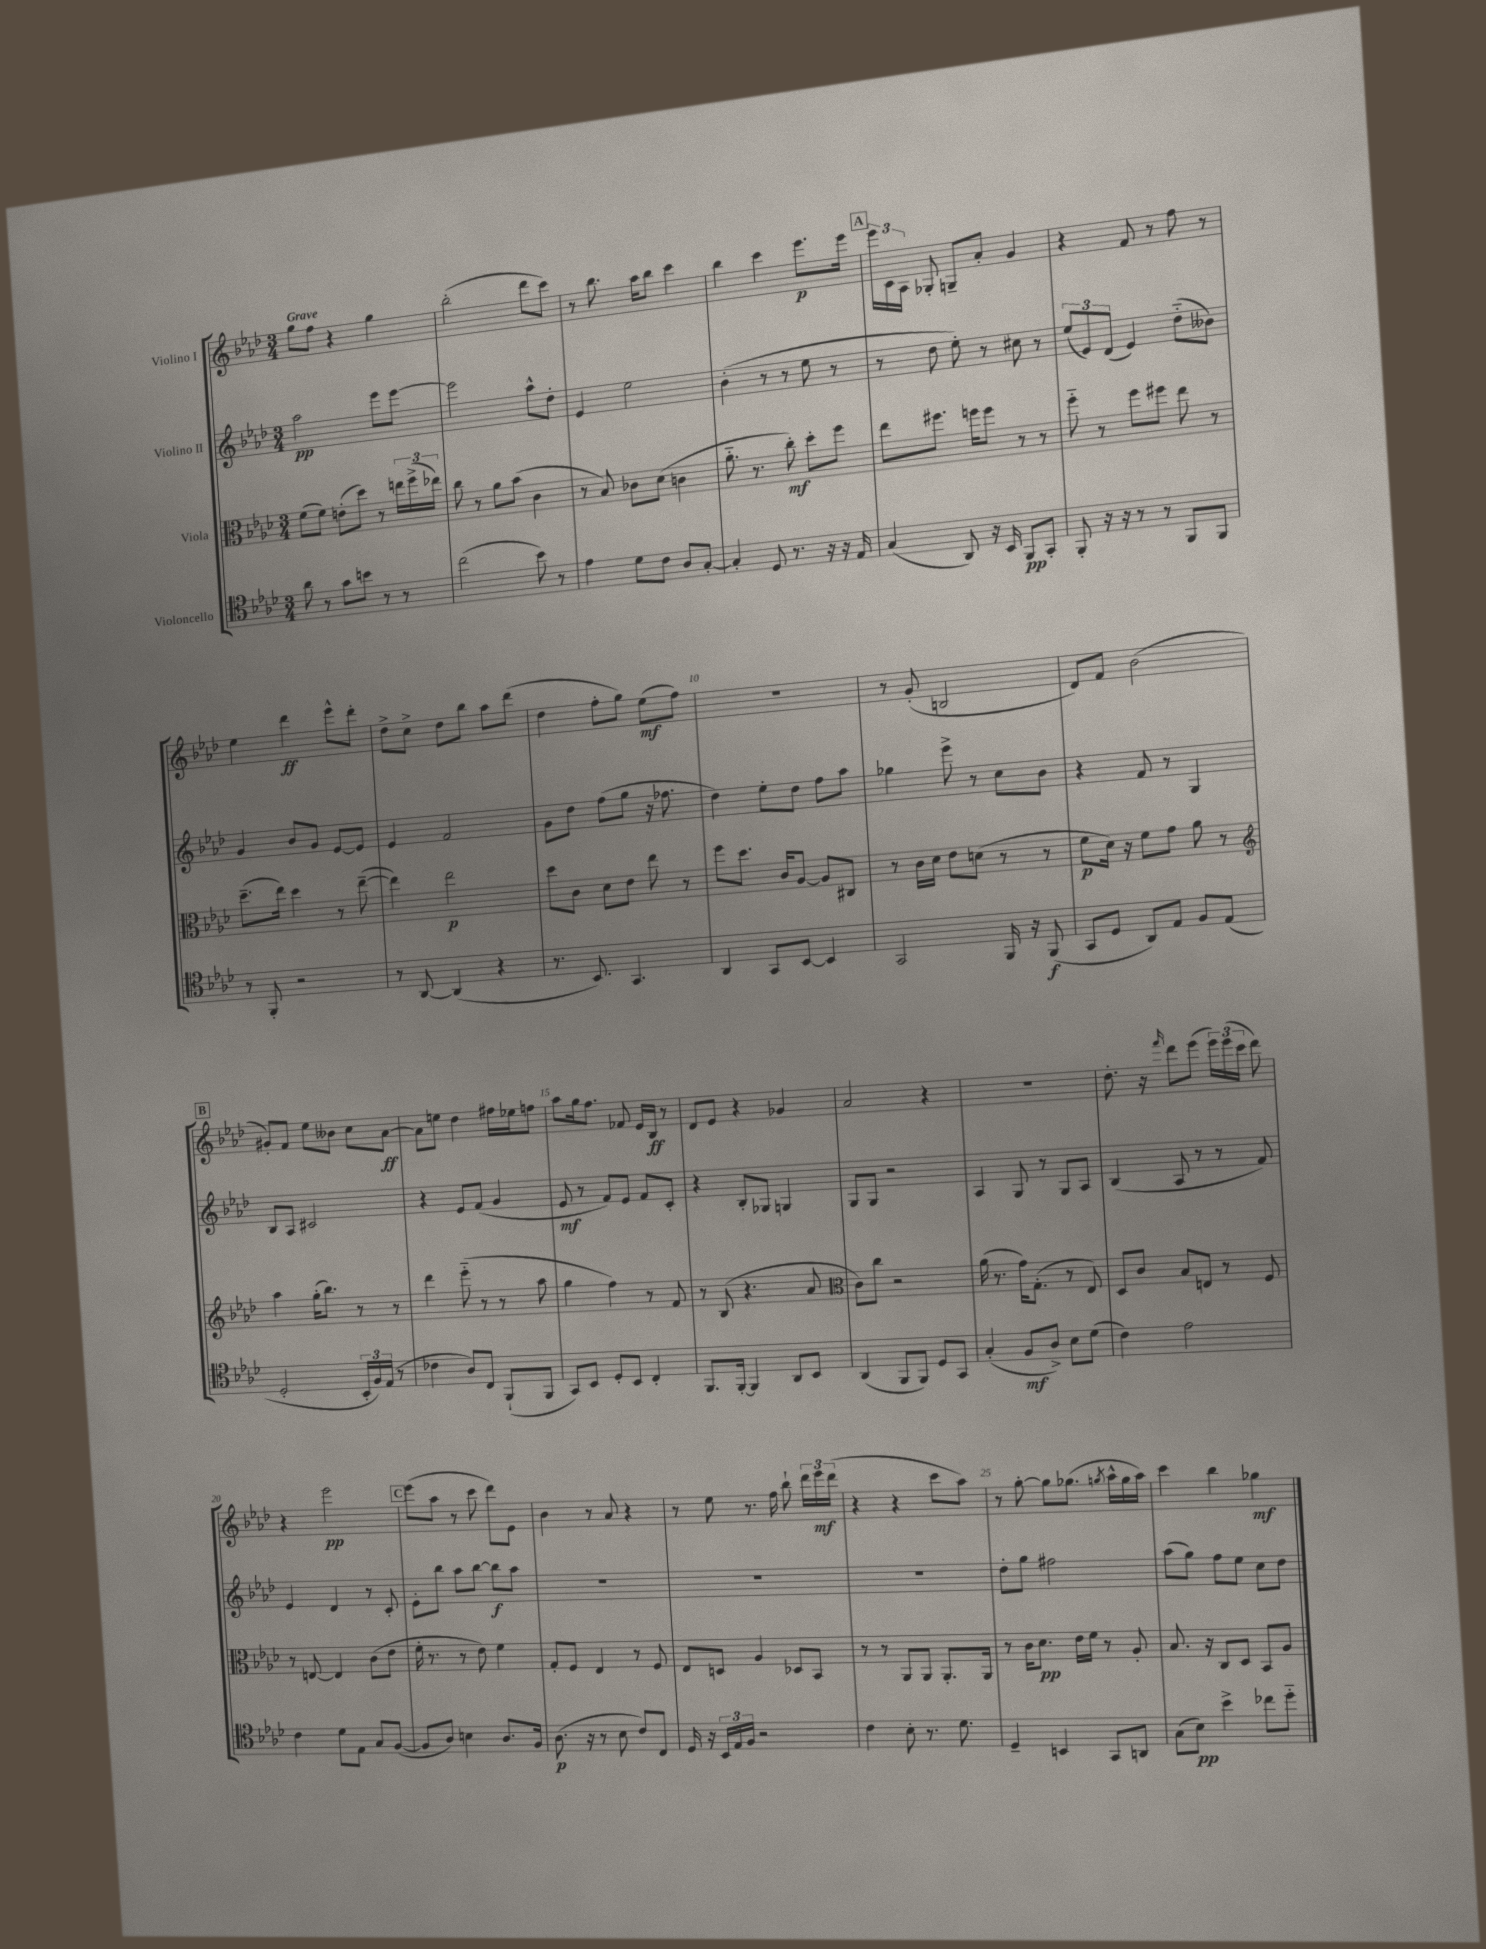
<<
\new StaffGroup <<
\new Staff = "s0" \with { instrumentName = "Violino I" } {
    \clef treble \key aes \major \numericTimeSignature \time 3/4 \tempo "Grave"
    \autoBeamOff g''8[ f''8] r4 g''4 |
    bes''2-.( des'''8[ c'''8]) |
    r8 bes''8. aes''16[ bes''8] c'''4 |
    bes''4 c'''4 ees'''8.[\p ees'''16] |
    \mark \markup { \box "A" } \tuplet 3/2 { ees'''16[ c'16 aes16] } ges8-. g8[-- aes'8]-. g'4 |
    r4 f'8 r8 f''8 r8 |
    ees''4 des'''4\ff ees'''8[-^ des'''8]-. |
    des''8[-> c''8]-> des''8[ bes''8] aes''8[ des'''8]( |
    des''4 f''8[-. g''8]) ees''8[\mf( f''8]) |
    R2. |
    r8 g'8-.( b2 |
    des'8[) f'8] bes'2( |
    \mark \markup { \box "B" } gis'8[-.) f'8] ees''8[ beses'8] c''8[ aes'8]~\ff |
    aes'8[ e''8] des''4 fis''16[ ees''16 f''8] |
    aes''8[ g''16 f''8.] fes'8 ees'16[ bes16]\ff r8 |
    des'8[ ees'8] r4 ges'4 |
    aes'2 r4 |
    R2. |
    des''8.-. r16 \grace { f'''16 } des'''8[ ees'''8]( \tuplet 3/2 { ees'''16[) ees'''16( c'''16] } des'''8) |
    r4 ees'''2\pp |
    \mark \markup { \box "C" } ees'''8[( aes''8] r8 c'''8 des'''8[) ees'8] |
    bes'4 r8 aes'8 r4 |
    r8 ees''8 r8. f''16 bes''8-! \tuplet 3/2 { des'''16[ ees'''16\mf des'''16]( } |
    r4 r4 c'''8[ aes''8]) |
    r8 g''8~-. g''8[ ges''8.]( \acciaccatura { g''8 } aes''16[-^ g''16 aes''16]) |
    c'''4 bes''4 ges''4\mf \bar "|." |
}
\new Staff = "s1" \with { instrumentName = "Violino II" } {
    \clef treble \key aes \major \numericTimeSignature \time 3/4
    \autoBeamOff aes''2\pp ees'''8[ ees'''8]~ |
    ees'''2 aes''8[-^ des''8]-. |
    ees'4 ees''2 |
    bes'4-.( r8 r8 ees''8 r8 |
    \mark \markup { \box "A" } r8 des''8 ees''8-.) r8 cis''8 r8 |
    \tuplet 3/2 { ees''8[( ees'8) des'8]( } ees'4) des''8[-_( beses'8]) |
    g'4 bes'8[ g'8] ees'8[~ ees'8] |
    ees'4 f'2 |
    g'8[ des''8] f''8[( g''8] r16 fes''8. |
    des''4) ees''8[-. des''8] f''8[ aes''8] |
    ges''4 ees'''8-> r8 c''8[ bes'8] |
    r4 f'8 r8 g4 |
    \mark \markup { \box "B" } bes8[ aes8] cis'2 |
    r4 ees'8[ f'8]( g'4 |
    ees'8\mf r8 f'8[) ees'8] f'8[ c'8]-. |
    r4 bes8[-. ges8] g4 |
    g8[ g8] r2 |
    aes4 g8 r8 g8[ aes8] |
    bes4( aes8 r8 r8 f'8) |
    ees'4 des'4 r8 c'8-. |
    \mark \markup { \box "C" } ees'8[-. bes''8] aes''8[ bes''8]~ bes''8[\f aes''8] |
    R2. |
    R2. |
    R2. |
    des''8[-. g''8] fis''2 |
    aes''8[( g''8]) f''8[ ees''8] c''8[ des''8] \bar "|." |
}
\new Staff = "s2" \with { instrumentName = "Viola" } {
    \clef alto \key aes \major \numericTimeSignature \time 3/4
    \autoBeamOff f'8[( f'8]) e'8[-.( des''8]) r8 \tuplet 3/2 { e''16[ f''16->( ees''16]) } |
    c''8 r8 aes'8[ bes'8]( c'4 |
    r8 bes8) ces'8[ des'8]( c'4 |
    aes'8.-_ r8. c''8-.\mf) des''8[-. f''8] |
    \mark \markup { \box "A" } ees''8[ fis''8.] f''16[ f''8] r8 r8 |
    f''8-_ r8 f''8[ fis''8] ees''8 r8 |
    des''8.[--( ees''16]) des''4 r8 ees''8~--( |
    ees''4) ees''2\p |
    des''8[ c'8] des'8[ ees'8] ees''8 r8 |
    f''8[ des''8.] c'16[ aes8]~ aes8[ cis8] |
    r8 c'16[ des'16] ees'8[ d'8]( r8 r8 |
    f'8[\p des'16]) r16 f'8[ g'8] aes'8 r8 |
    \mark \markup { \box "B" } \clef treble aes''4 g''16[-.( bes''8.]) r8 r8 |
    des'''4 ees'''8-_( r8 r8 aes''8 |
    g''4 f''4) r8 f'8 |
    r8 bes8( r4. aes'8 |
    \clef alto c'8[) c''8] r2 |
    aes'16( r8. g'16[) g8.]-.( r8 ees8) |
    des8[ c'8] bes8[ e8] r8 f8 |
    r8 e8~ e4 c'8[( ees'8] |
    \mark \markup { \box "C" } f'16-. r8. r8 ees'8) f'4 |
    g8[-. f8] ees4 r8 f8 |
    ees8[ d8] aes4 des8[ bes,8] |
    r8 r8 aes,8[ aes,8] aes,8.[-. aes,16] |
    r8 c'16[ des'8.]\pp ees'16[ f'16] r8 aes8-. |
    bes8. r16 c8[ des8] bes,8[ aes8] \bar "|." |
}
\new Staff = "s3" \with { instrumentName = "Violoncello" } {
    \clef tenor \key aes \major \numericTimeSignature \time 3/4
    \autoBeamOff aes'8 r8 g'8[ b'8] r8 r8 |
    c''2( bes'8) r8 |
    ees'4 des'8[ c'8] aes8[ g8]~-. |
    g4-. des8 r8. r16 r16 ees16 |
    \mark \markup { \box "A" } g4( aes,8) r16 bes,16 f,8[\pp g,8]-. |
    f,8-. r16 r16 r8 r8 f,8[ f,8] |
    r8 f,8-. r2 |
    r8 aes,8~ aes,4( r4 |
    r8. bes,8.) g,4. |
    aes,4 g,8[ bes,8]~ bes,4 |
    g,2 f,16 r16 f,8\f( |
    g,8[ des8] aes,8[) ees8] f8[ ees8]( |
    \mark \markup { \box "B" } des2-. \tuplet 3/2 { bes,16[-. f16) ees16]( } r8 |
    ces'4 aes8[) c8] f,8[-!( f,8] |
    g,8[) bes,8] des8[-. bes,8] c4-. |
    f,8.[ f,16]~-. f,4 aes,8[ bes,8] |
    aes,4( f,8[ f,8]) des8[ g,8] |
    g4-.( f8[\mf aes8]->) bes8[ des'8]( |
    c'4) ees'2 |
    c'4 des'8[ ees8] g8[ f8]~( |
    \mark \markup { \box "C" } f8[ aes8]) b4 aes8.[ f16] |
    aes8.\p( r16 r8 bes8 c'8[) c8] |
    des16 r16 \tuplet 3/2 { bes,16[ ees16 f16] } r2 |
    c'4 bes8-. r8. des'8. |
    des4-- b,4 g,8[ a,8] |
    g8[( bes8]\pp) bes'4-> ces''8[ des''8]-_ \bar "|." |
}
>>
>>
\layout { \context { \Score \override BarNumber.break-visibility = ##(#f #t #t) barNumberVisibility = #(every-nth-bar-number-visible 5) } }
